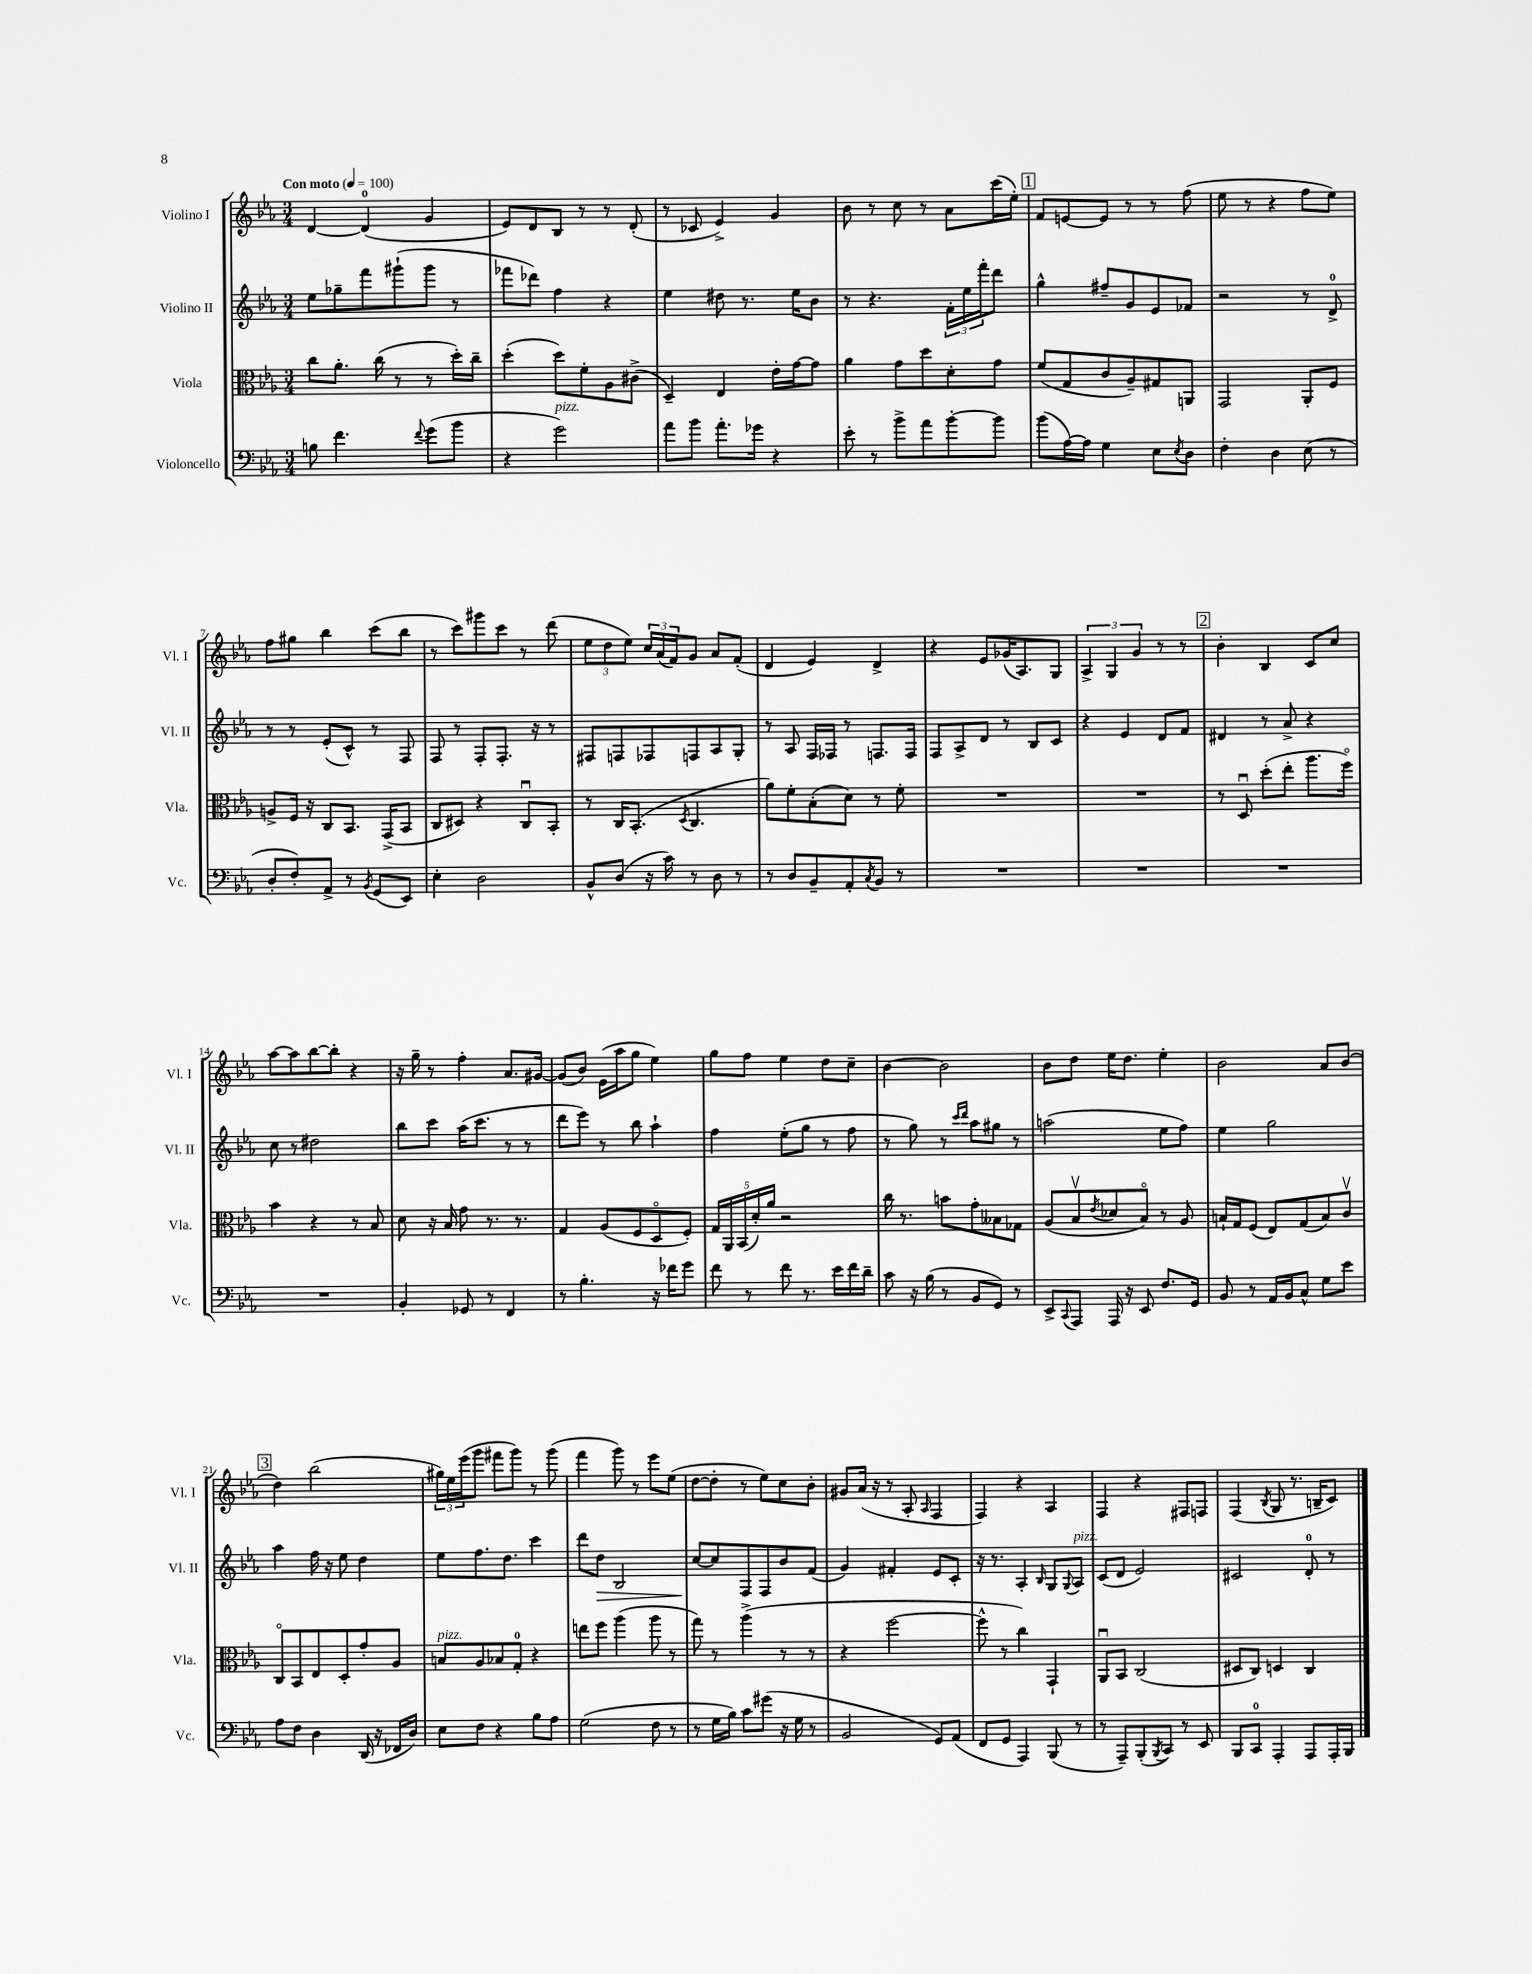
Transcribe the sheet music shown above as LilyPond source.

<<
\new StaffGroup <<
\new Staff = "s0" \with { instrumentName = "Violino I" shortInstrumentName = "Vl. I" } {
    \clef treble \key ees \major \numericTimeSignature \time 3/4 \tempo "Con moto" 4 = 100
    d'4~ d'4-0( g'4 |
    ees'8) d'8 bes8 r8 r8 d'8-.( |
    r8 ces'8 ees'4->) g'4 |
    bes'8 r8 c''8 r8 aes'8 c'''16( ees''16-.) |
    \mark \markup { \box "1" } f'8 e'8~ e'8 r8 r8 f''8( |
    ees''8 r8 r4 f''8 ees''8) |
    f''8 gis''8 bes''4 c'''8( bes''8 |
    r8 c'''8) gis'''8 c'''8 r8 d'''8( |
    \tuplet 3/2 { ees''8 d''8 ees''8) } \tuplet 3/2 { c''16 aes'16( f'16) } g'8 aes'8 f'8-.( |
    d'4 ees'4) d'4-> |
    r4 ees'8 ges'16( aes8.) g8 |
    \tuplet 3/2 { aes4-> g4 g'4 } r8 r8 |
    \mark \markup { \box "2" } bes'4-. bes4 c'8 c''8 |
    aes''8~ aes''8 bes''8~ bes''8-. r4 |
    r16 g''16-- r8 f''4-. aes'8. gis'16~ |
    gis'8( bes'8) ees'16( aes''16 g''8 ees''4) |
    g''8 f''8 ees''4 d''8 c''8-- |
    bes'4~ bes'2 |
    bes'8 d''8 ees''16 d''8. ees''4-. |
    bes'2 aes'8 bes'8( |
    \mark \markup { \box "3" } d''4) bes''2( |
    \tuplet 3/2 { gis''16) ees''16 ees'''16( } g'''8 fis'''8 g'''8) r8 g'''8( |
    f'''4 g'''8) r8 ees'''8 ees''8( |
    d''8~ d''8-. r8 ees''8) c''8 bes'8-. |
    gis'8 aes'16( r16 r8 aes8-. \grace { aes16 } f4 |
    f4) r4 aes4 |
    f4 r4 fis8 f8 |
    f4( \acciaccatura { bes8 } g8 r8. b16-- c'8) \bar "|." |
}
\new Staff = "s1" \with { instrumentName = "Violino II" shortInstrumentName = "Vl. II" } {
    \clef treble \key ees \major \numericTimeSignature \time 3/4
    ees''8 ges''8-- f'''8 gis'''8-!( gis'''8 r8 |
    fes'''8 des'''8) f''4 r4 |
    ees''4 dis''8 r8. ees''16 bes'8 |
    r8 r4. \tuplet 3/2 { f'16-. ees''16 f'''16-. } d'''8 |
    \mark \markup { \box "1" } g''4-^ fis''8-- g'8 ees'8 fes'8 |
    r2 r8 d'8-0-> |
    r8 r8 ees'8-.( c'8-^) r8 f8 |
    f8 r8 f8-. f8.-. r16 r8 |
    fis8 f8 fes8 f8 aes8 g8-. |
    r8 aes8 f16 fes16 r8 f8. f16 |
    f8 aes8-> d'8 r8 bes8 c'8 |
    r4 ees'4 d'8 f'8 |
    \mark \markup { \box "2" } dis'4 r8 aes'8-> r4 |
    c''8 r8 dis''2 |
    bes''8 c'''8 aes''16( c'''8. r8 r8 |
    d'''8 ees'''8) r8 bes''8 aes''4-! |
    f''4 ees''8-.( g''8 r8 f''8 |
    r8 g''8) r8 \grace { c'''16 d'''16 } aes''8 gis''8 r8 |
    a''2( ees''8 f''8) |
    ees''4 g''2 |
    \mark \markup { \box "3" } aes''4 f''16 r16 ees''8 d''4 |
    ees''8 f''8. d''8. c'''4 |
    d'''8 d''8\> bes2 |
    c''8~\! c''8 f8 f8 bes'8 f'8( |
    g'4) fis'4-. ees'8 c'8-. |
    r16 r8. aes4-. \grace { bes16 } g8 \appoggiatura { g8 } aes8^\markup { \italic "pizz." } |
    c'8( d'8 ees'2) |
    cis'2 d'8-0-. r8 \bar "|." |
}
\new Staff = "s2" \with { instrumentName = "Viola" shortInstrumentName = "Vla." } {
    \clef alto \key ees \major \numericTimeSignature \time 3/4
    c''8 aes'8.-. c''16( r8 r8 d''16-.) c''16-- |
    d''4-.( d''8) f'8-. aes8 cis'8->( |
    d4--) ees4 ees'16-. g'16~ g'8 |
    aes'4 g'8 d''8 d'8-. g'8 |
    \mark \markup { \box "1" } f'8( g8 c'8 aes8--) gis8 a,8 |
    g,2 aes,8-. f8 |
    a8-> f16 r16 c8 bes,8. g,16->( bes,8 |
    c8 dis8) r4 c8\downbow bes,8-. |
    r8 c16 bes,8.-.( \acciaccatura { d8 } c4. |
    aes'8) f'8-. bes8-.( d'8) r8 f'8-. |
    R2. |
    R2. |
    \mark \markup { \box "2" } r8 d8\downbow d''8-.( ees''8-. aes''8. f''16\flageolet) |
    bes'4 r4 r8 bes8 |
    d'8 r16 bes16 g'8 r8. r8. |
    g4 aes8( f8 d8\flageolet f8-.) |
    \tuplet 5/4 { g16 aes,16 bes,16( d'16-.) aes'16 } r2 |
    c''16 r8. b'8 g'8-. beses8 ges8 |
    aes8( bes8\upbow \acciaccatura { ees'8 } des'8 bes8\flageolet) r8 aes8 |
    b16-! g16 f8( ees8) g8( b8) c'8\upbow |
    \mark \markup { \box "3" } c8\flageolet bes,8 ees8 d8-. g'8-. aes8 |
    b8^\markup { \italic "pizz." } aes8 bes8 g8-0-. r4 |
    e''8 f''8 aes''4( aes''8 r8 |
    g''8) r8 aes''4->( r8 r8 |
    r4 f''2~ |
    f''8-^ r8 c''4) g,4-! |
    aes,8\downbow bes,8 c2( |
    dis8 c8) d4 c4 \bar "|." |
}
\new Staff = "s3" \with { instrumentName = "Violoncello" shortInstrumentName = "Vc." } {
    \clef bass \key ees \major \numericTimeSignature \time 3/4
    b8 f'4. \appoggiatura { f'8 } g'8( bes'8 |
    r4 g'2^\markup { \italic "pizz." }) |
    aes'8 bes'8 aes'8.-. ges'16 r4 |
    ees'8-. r8 bes'8-> aes'8 bes'8~-. bes'8 |
    \mark \markup { \box "1" } bes'8( aes16~) aes16 g4 ees8 \acciaccatura { ees8 } d8 |
    f4-. d4 ees8( r8 |
    d8-. f8-.) aes,8-> r8 \acciaccatura { bes,8 } g,8( ees,8) |
    ees4-. d2 |
    bes,8-^ d8( r16 c'16) r8 d8 r8 |
    r8 d8 bes,8-- aes,8-. \acciaccatura { c8 } bes,8 r8 |
    R2. |
    R2. |
    \mark \markup { \box "2" } R2. |
    R2. |
    bes,4-. ges,8 r8 f,4 |
    r8 bes4.-. r16 fes'16 g'8 |
    f'8 r8 f'8 r8. ees'16 f'16 d'16-- |
    c'8 r16 bes16( r8 bes,8 g,8) r8 |
    ees,8-> \appoggiatura { c,8 } aes,,8 aes,,16 r16 ees,8 f8. g,16 |
    bes,8 r8 aes,16 bes,16 c8-^ g8 ees'8 |
    \mark \markup { \box "3" } aes8 f8 d4 d,16( r16 fes,16 d16) |
    ees8 f8 r4 bes8 aes8 |
    g2( f8 r8 |
    r8 g16 bes16) c'8 gis'8( r16 g16 r8 |
    bes,2 g,8) aes,8( |
    f,8 g,8 aes,,4) bes,,8( r8 |
    r8 aes,,8--) bes,,8-.( \acciaccatura { bes,,8 } c,8) r8 ees,8 |
    bes,,8 c,8-0 aes,,4-. aes,,8 aes,,16-. bes,,16 \bar "|." |
}
>>
>>
